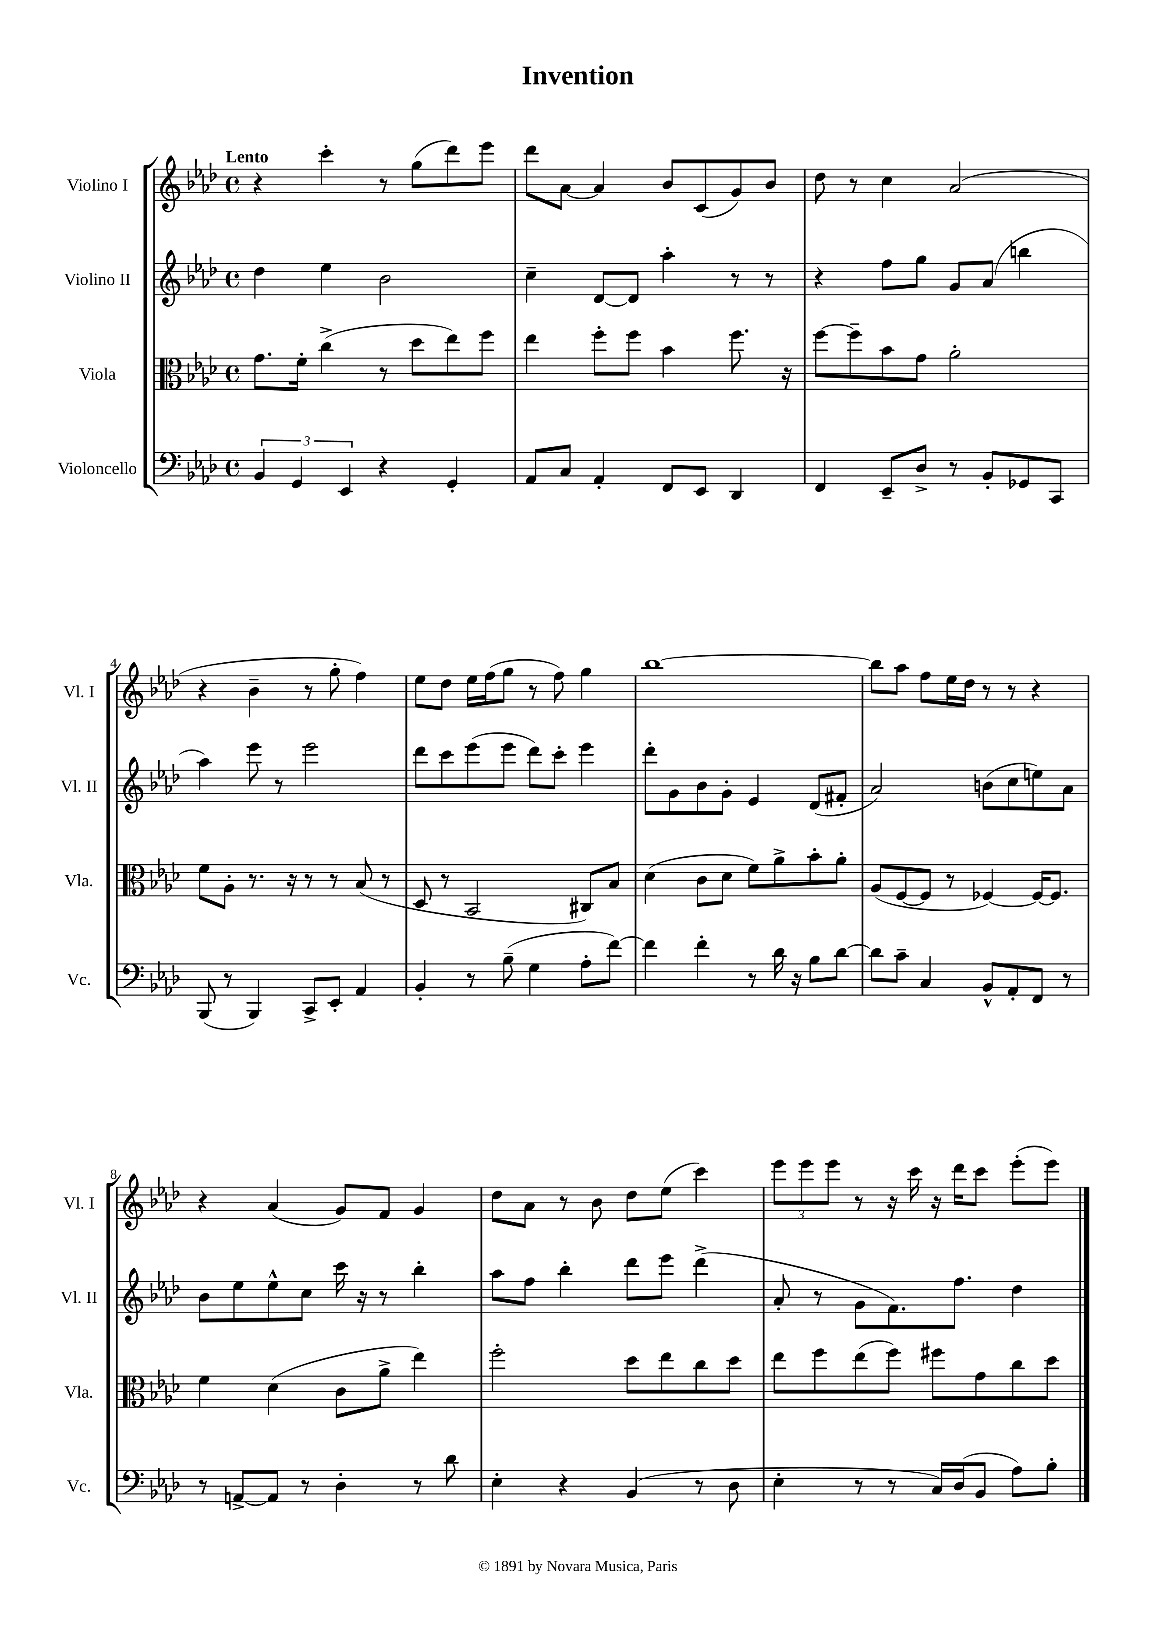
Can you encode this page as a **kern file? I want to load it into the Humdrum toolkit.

**kern	**kern	**kern	**kern
*staff4	*staff3	*staff2	*staff1
*clefF4	*clefC3	*clefG2	*clefG2
*k[b-e-a-d-]	*k[b-e-a-d-]	*k[b-e-a-d-]	*k[b-e-a-d-]
*M4/4	*M4/4	*M4/4	*M4/4
*met(c)	*met(c)	*met(c)	*met(c)
6BB-/	8.g\L	4dd-\	4r
6GG/	.	.	.
.	16f'\Jk	.	.
.	(4cc^\	4ee-\	4ccc'\
6EE-/	.	.	.
4r	8r	2b-\	8r
.	8dd-\L	.	(8gg\L
4GG'/	8ee-\)	.	8ddd-\)
.	8ff\J	.	8eee-\J
=	=	=	=
8AA-/L	4ee-\	4cc~\	8ddd-\L
8C/J	.	.	[8a-\J
4AA-'/	8ff'\L	[8d-/L	4a-/]
.	8ff\J	8d-/]J	.
8FF/L	4b-\	4aa-'\	8b-/L
8EE-/J	.	.	(8c/
4DD-/	8.ff\	8r	8g/)
.	.	8r	8b-/J
.	16r	.	.
=	=	=	=
4FF/	[8ff\L	4r	8dd-\
.	8ff~\]	.	8r
8EE-~/L	8b-\	8ff\L	4cc\
8D-^/J	8g\J	8gg\J	.
8r	2a-'\	8g/L	(2a-/
8BB-'/L	.	(8a-/J	.
8GG-/	.	4bb\	.
8CC/J	.	.	.
=	=	=	=
(8BBB-/	8f\L	4aa-\)	4r
8r	8A-'\J	.	.
4BBB-/)	8.r	8eee-\	4b-~\
.	.	8r	.
.	16r	.	.
8CC^/L	8r	2eee-\	8r
8EE-'/J	8r	.	8gg'\
4AA-/	(8B-/	.	4ff\)
.	8r	.	.
=	=	=	=
4BB-'/	8D-/	8ddd-\L	8ee-\L
.	8r	8ccc\	8dd-\J
8r	2BB-/	(8eee-\	16ee-\LL
.	.	.	(16ff\J
(8B-~\	.	8eee-\J	8gg\J
4G\	.	8ddd-\L)	8r
.	.	8ccc'\J	8ff\)
8A-'\L	8C#/L)	4eee-\	4gg\
[8f\J)	8B-/J	.	.
=	=	=	=
4f\]	(4d-\	8ddd-'\L	[1bb-
.	.	8g\	.
4f'\	8c\L	8b-\	.
.	8d-\J	8g'\J	.
8r	8f\L)	4e-/	.
16d-\	8a-^\	.	.
16r	.	.	.
8B-\L	8b-'\	(8d-/L	.
[8d-\J	8a-'\J	8f#'/J	.
=	=	=	=
8d-\]L	(8A-/L	2a-/)	8bb-\]L
8c~\J	[8F/	.	8aa-\J
4C/	8F/]J	.	8ff\L
.	8r	.	16ee-\L
.	.	.	16dd-\JJ
8BB-^^/L	[4F-/)	(8b\L	8r
8AA-'/	.	8cc\	8r
8FF/J	16F-/_LK	8ee\)	4r
.	8.F-/]J	.	.
8r	.	8a-\J	.
=	=	=	=
8r	4f\	8b-\L	4r
[8AA^/L	.	8ee-\	.
8AA/]J	(4d-\	8ee-^^\	(4a-/
8r	.	8cc\J	.
4D-'\	8c\L	16ccc\	8g/L)
.	.	16r	.
.	8a-^\J	8r	8f/J
8r	4ee-\)	4bb-'\	4g/
8d-\	.	.	.
=	=	=	=
4E-'\	2ff'\	8aa-\L	8dd-\L
.	.	8ff\J	8a-\J
4r	.	4bb-'\	8r
.	.	.	8b-\
(4BB-/	8dd-\L	8ddd-\L	8dd-\L
.	8ee-\	8eee-\J	(8ee-\J
8r	8cc\	(4ddd-^\	4ccc\)
8D-\	8dd-\J	.	.
=	=	=	=
4E-'\	8ee-\L	8a-'/	12eee-\L
.	.	.	12eee-\
.	8ff\	8r	.
.	.	.	12eee-\J
8r	(8ee-\	8g\L	8r
8r	8ff\J)	8.f\)	16r
.	.	.	16ccc\
16C/LL)	8ff#\L	.	16r
(16D-/J	.	8.ff\J	16ddd-\LK
8BB-/J	8g\	.	8ccc\J
8A-\L)	8cc\	4dd-\	(8eee-'\L
8B-'\J	8dd-\J	.	8eee-\J)
==	==	==	==
*-	*-	*-	*-
